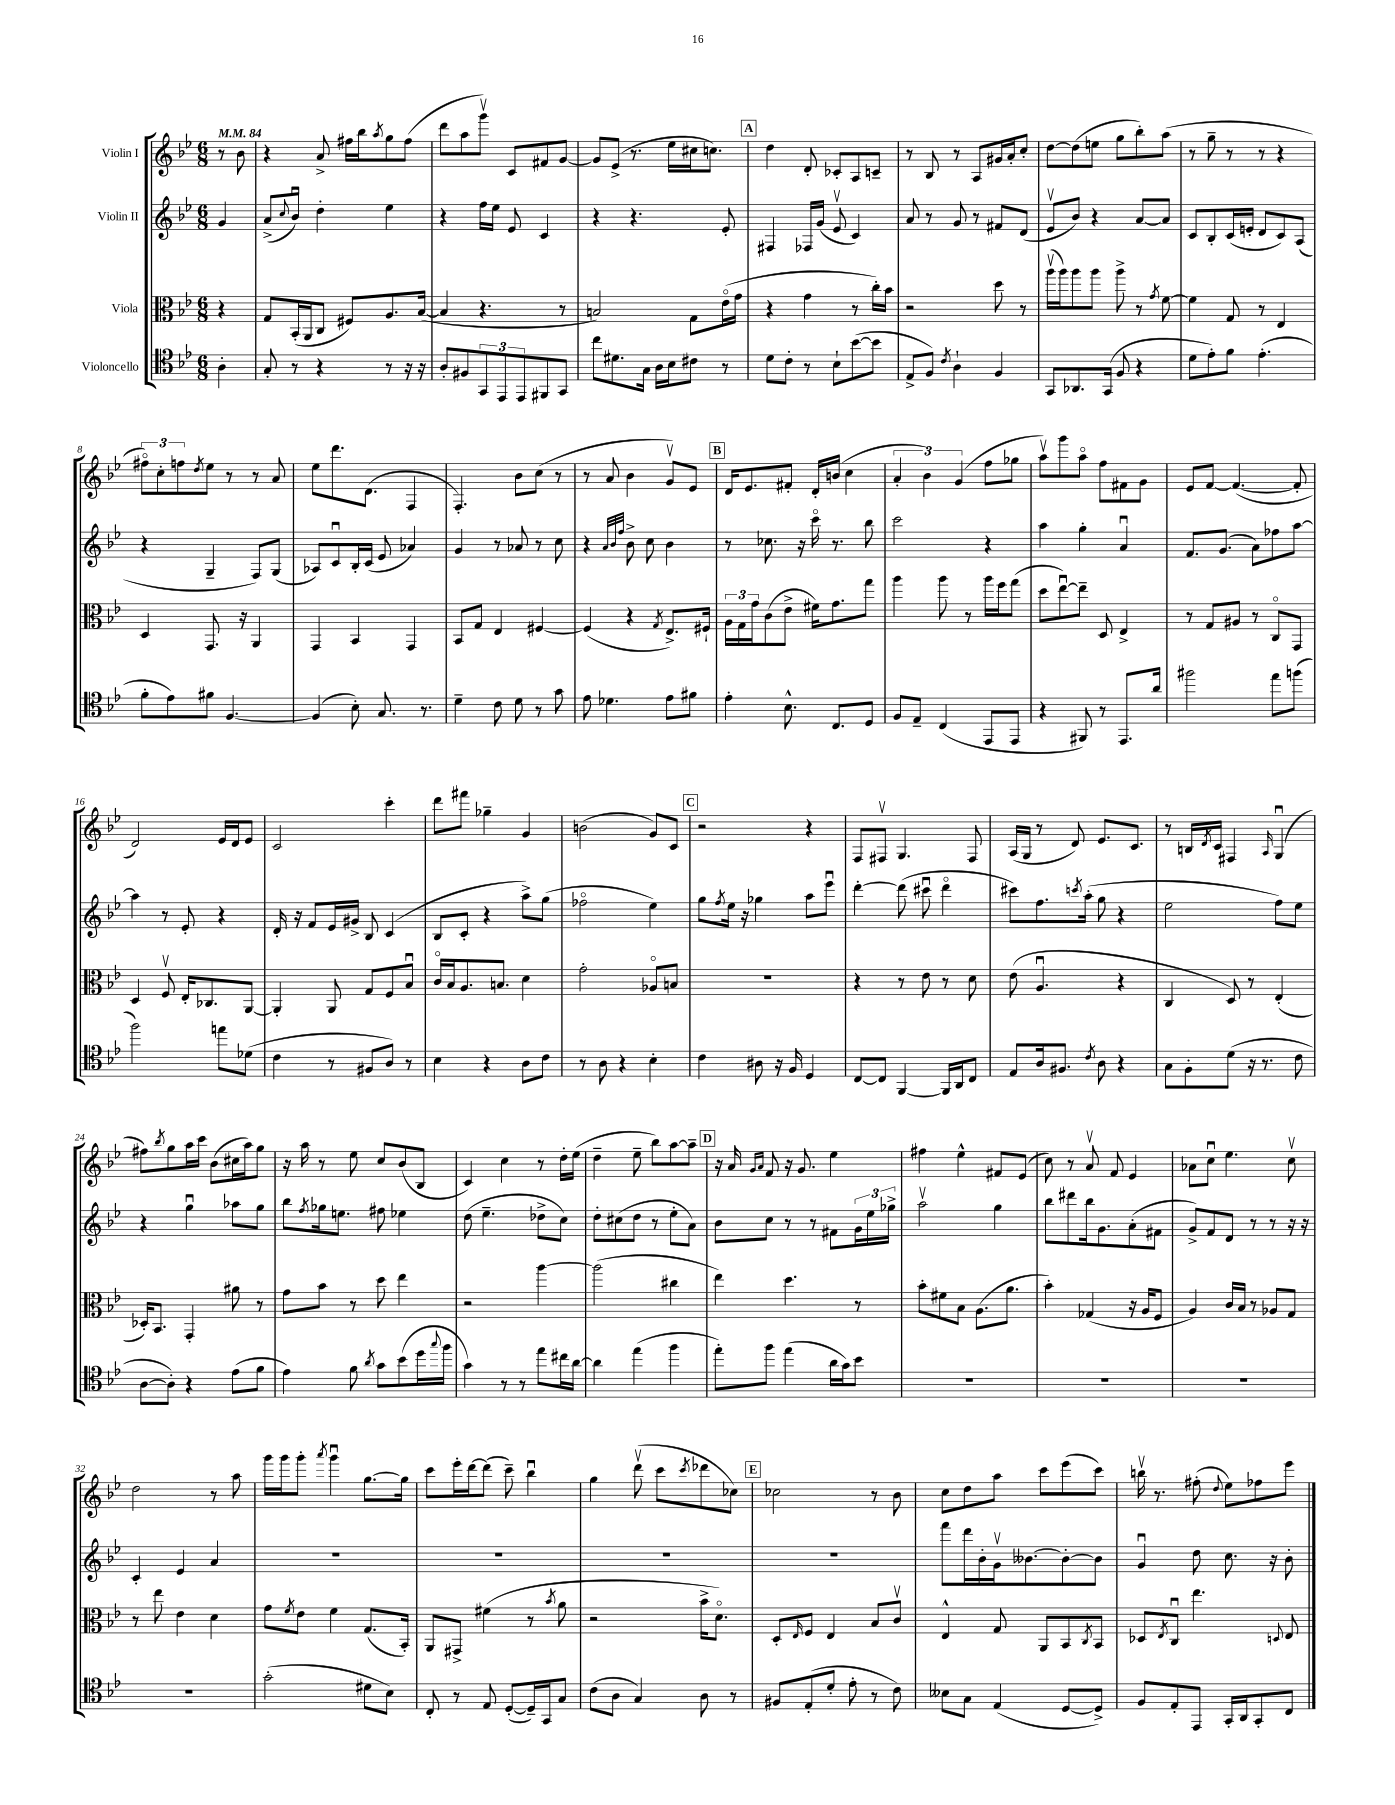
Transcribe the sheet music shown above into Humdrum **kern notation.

**kern	**kern	**kern	**kern
*staff4	*staff3	*staff2	*staff1
*clefC4	*clefC3	*clefG2	*clefG2
*k[b-e-]	*k[b-e-]	*k[b-e-]	*k[b-e-]
*M6/8	*M6/8	*M6/8	*M6/8
*MM84	*MM84	*MM84	*MM84
4A'\	4r	4g/	8r
.	.	.	8b-\
=	=	=	=
8G'/	8G/L	(8a^/L	4r
.	.	8qqcc/	.
8r	(16BB-'/L	8b-u/J)	.
.	16AA/J	.	.
4r	8C/J	4dd'\	8a^/
.	8F#/L)	.	16ff#\LL
.	.	.	16bb-\J
.	.	.	8qaa/
8r	8.A/	4ee-\	8gg\
16r	.	.	(8ff#\J
16r	([16B-/Jk	.	.
=	=	=	=
8A'/L	4B-/]	4r	8ddd\L
8F#/	.	.	8aa\
12GG/	4.r	16ff\LL	8gggv\J)
.	.	16ee-\JJ	.
12EE-/	.	.	.
.	.	8e-/	8c/L
12EE-/	.	.	.
8FF#/	.	4c/	8f#/
8GG/J	8r	.	[8g/J
=	=	=	=
8cc\L	2B/)	4r	8g/]L
8.d#\	.	.	(8e-^/J
.	.	4.r	8.r
16G\Jk	.	.	.
16A\LL	.	.	.
16B-\J	.	.	16ee-\LL
8c#\J	8G\L	.	16cc#\J
.	.	.	8.cc\J)
8r	(16e-o\L	8e-'/	.
.	16g\JJ	.	.
=	=	=	=
8d\L	4r	4F#/	4dd\
8c'\J	.	.	.
8r	4g\	16F-/LL	8d'/
.	.	(16g/JJ	.
8B-`\L	.	8e-v/	8c-'/L
([8b-\	8r	4c/)	8A/
8b-\]J	16cc'\LL)	.	8c~/J
.	16b-\JJ	.	.
=	=	=	=
8E-^/L	2r	8a/	8r
8F/J)	.	8r	8B-/
8qc/	.	.	.
4A`\	.	8g/	8r
.	.	8r	8A/L
4F/	8dd\	8f#/L	16g#/L
.	.	.	16a'/J
.	8r	(8d/J	8cc'/J
=	=	=	=
8GG/L	(16aav\LL	8e-v/L	[8dd\L
.	16aa\J)	.	.
8.AA-/	8aa\	8b-/J)	(8dd\]
.	8aa\J	4r	8ee\J
(16GG/Jk	.	.	.
8F/	8aa^\	.	8gg\L
4r	8r	[8a/L	8bb-'\)
.	8qg/	.	.
.	[8f\	8a/]J	(8aa\J
=	=	=	=
8d\L	4f\]	8c/L	8r
8e-'\)	.	8B-'/	8gg~\
8f\J	8G/	(16c/L	8r
.	.	16e'/JJ	.
(4.e-'\	8r	8d/L	8r
.	4E-/	8c/)	4r
.	.	(8A/J	.
=	=	=	=
8f'\L	4D/	4r	12ff#o\L)
.	.	.	12cc'\
8e-\)	.	.	.
.	.	.	12ff\
.	.	.	8qdd/
8f#\J	8.GG/	4G~/	8ee-\J
[4.F/	.	.	8r
.	16r	.	.
.	4AA/	8F/L)	8r
.	.	(8G/J	8a/
=	=	=	=
(4F/]	4GG/	8A-/L)	8ee-\L
.	.	8cu/	8.ddd\
8B-'\)	4BB-/	16B-'/L	.
.	.	(16c/JJ	(8.d\J
8.G/	.	8e-/	.
.	4GG/	4a-/)	4F/
8.r	.	.	.
=	=	=	=
4d~\	8BB-/L	4g/	4.F'/)
.	8G/J	.	.
8c\	4E-/	8r	.
8d\	.	8a-/	8b-\L
8r	[4F#/	8r	(8cc\J
8g\	.	8cc\	8r
=	=	=	=
8e-\	(4F#/]	4r	8r
4.d-\	.	.	8a/
.	.	32qqa/LLL	.
.	.	32qqb-/	.
.	.	32qqff/JJJ	.
.	4r	8b-^\	4b-\
.	.	8cc\	.
.	8qG/	.	.
8e-\L	8.E-^/L)	4b-\	8gv/L)
8f#\J	.	.	8e-/J
.	16F#`/Jk	.	.
=	=	=	=
4e-'\	24A\LL	8r	16d/LK
.	24G\	.	.
.	.	.	8.e-/
.	24g\J	.	.
.	(8c\	8.cc-\	.
8.B-^^\	8e-^\J	.	8f#'/J
.	.	16r	.
.	16f#\LK)	16ccco\	16d'/LL
8.C/L	8.g\	8.r	(16b/JJ
.	.	.	4cc\
8D/J	8gg\J	8bb-\	.
=	=	=	=
8F/L	4aa\	2ccc\	6a'/
8E-~/J	.	.	.
.	.	.	6b-\)
(4C/	8aa\	.	.
.	.	.	(6g/
.	8r	.	.
8EE-/L	16aa\LL	4r	8ff\L
.	16ff\J	.	.
8EE-/J	(8gg\J	.	8gg-\J
=	=	=	=
4r	8dd\L	4aa\	8aav\L)
.	[8ee-u\)	.	8ggg\
8FF#/)	8ee-~\]J	4gg'\	8aao\J
8r	8D/	.	8ff\L
8.EE-/L	4E-^/	4au/	8f#\
.	.	.	8g\J
16a/Jk	.	.	.
=	=	=	=
2ff#\	8r	8.f/L	8e-/L
.	8G/L	.	[8f/J
.	.	(8.g/J	.
.	8A#/J	.	(4.f/_
.	8r	8a\L)	.
8ee-\L	8Co/L	8ff-\	.
(8ff\J	8GG/J	[8aa\J	8f'/]
=	=	=	=
2ff\)	4D/	4aa\]	2d/)
.	8Fv/	8r	.
.	16E-'/LK	8e-'/	.
.	8.C-/	.	.
8ee\L	.	4r	16e-/LL
.	.	.	16d/J
(8d-\J	[8AA/J	.	8e-/J
=	=	=	=
4c\	4AA'/]	16d'/	2c/
.	.	16r	.
.	.	8f/L	.
8r	8AA/	16e-/L	.
.	.	16g#^/JJ	.
8F#/L	8G/L	8B-/	.
8A/J)	8F/	(4c/	4ccc'\
8r	8B-u/J	.	.
=	=	=	=
4B-\	16co/LL	8B-/L	8ddd\L
.	16B-/J	.	.
.	8.A/	8c'/J	8fff#\J
4r	.	4r	4gg-~\
.	8.B/J	.	.
8A\L	4d\	8aa^\L)	4g/
8c\J	.	(8gg\J	.
=	=	=	=
8r	2g'\	2ff-o\	(2b\
8A\	.	.	.
4r	.	.	.
4B-'\	8A-o/L	4ee-\)	8g/L)
.	8B/J	.	8c/J
=	=	=	=
4c\	2.r	8gg\L	2r
.	.	8qff/	.
.	.	16ee-\Jk	.
.	.	16r	.
8A#\	.	4gg-\	.
16r	.	.	.
16F/	.	.	.
4D/	.	8aa\L	4r
.	.	8eee-u\J	.
=	=	=	=
[8C/L	4r	[4ddd'\	8F/L
8C/]J	.	.	8F#v/J
[4FF/	8r	(8ddd\]	4.G/
.	8e-\	8ccc#u\	.
16FF/]LL	8r	4dddo\	.
16AA/J	.	.	.
8C/J	8d\	.	8F#/
=	=	=	=
8E-/L	(8e-\	8ccc#\L)	(16A/LL
.	.	.	16G/JJ
16A/k	4.Au/	8.ff\	8r
8.F#/J	.	.	.
.	.	.	8d/)
.	.	8qccc/	.
.	.	(16aa'\Jk	.
8qc/	.	.	.
8A\	.	8gg\	8.e-/L
4r	4r	4r	.
.	.	.	8.c/J
=	=	=	=
8G\L	4C/	2ee-\	8r
8F'\	.	.	16B/LL
.	.	.	8qd/
.	.	.	16c/JJ
(8d\J	8D/)	.	4F#/
16r	8r	.	.
8.r	.	.	.
.	.	.	16qqA/
.	(4E-'/	8ff\L)	(4Gu/
8c\	.	8ee-\J	.
=	=	=	=
[8A\L	16D-'/LK)	4r	8ff#\L)
.	8.BB-/J	.	.
.	.	.	8qbb-/
8A'\]J)	.	.	8gg\
4r	4GG'/	4ggu\	16aa\L
.	.	.	16ccc\JJ
.	.	.	(8b-\L
(8e-\L	8a#\	8aa-\L	16cc#\L
.	.	.	16aa\J)
8f\J	8r	8gg\J	8gg\J
=	=	=	=
4e-\)	8g\L	8bb-\L	16r
.	.	.	16aa\
.	.	8qff/	.
.	8b-\J	16gg-\k	8r
.	.	8.ee\J	.
8f\	8r	.	8ee-\
8qa/	.	.	.
8g\L	8dd\	8ff#\	8cc/L
(8b-\	4ee-\	4ee-\	(8b-/
16dd\L	.	.	8B-/J
8qqgg/	.	.	.
16ff\JJ	.	.	.
=	=	=	=
4g\)	2r	(8dd\	4c/)
.	.	4.ee-~\	.
8r	.	.	4cc\
8r	.	.	.
8ee-\L	[4aa\	8dd-^\L	8r
16cc#\L	.	8cc\J)	16dd'\LL
[16a\JJ	.	.	(16ee-\JJ
=	=	=	=
4a\]	(2aa\]	8dd'\L	4dd~\
.	.	(8cc#\	.
(4ee-\	.	8dd\J	8ee-~\
.	.	8r	8bb-\L)
4ff\	4cc#\	8ee-'\L	[8aa\
.	.	8a\J)	8aa~\]J
=	=	=	=
8ee-'\L)	4ee-\)	8b-\L	16r
.	.	.	16a/
.	.	.	16qqg/LL
.	.	.	16qqa/JJ
8ff\J	.	8cc\J	8f/
(4ee-\	4.dd\	8r	16r
.	.	.	8.g/
.	.	8r	.
16a\LL	.	8f#\L	4ee-\
16g\J)	.	.	.
8b-\J	8r	24g\L	.
.	.	24ee-\	.
.	.	24gg-^\JJ	.
=	=	=	=
2.r	8b-'\L	2aav\	4ff#\
.	8f#\	.	.
.	8B-\J	.	4ee-^^\
.	(8.A\L	.	.
.	.	4gg\	8f#/L
.	8.a\J	.	.
.	.	.	(8e-/J
=	=	=	=
2.r	4b-'\)	8bb-\L	8cc\)
.	.	8ddd#\	8r
.	(4G-/	16bb-\k	8av/
.	.	8.g\	.
.	.	.	8f/
.	16r	(8a'\	4e-/
.	16A/LK	.	.
.	8F/J	8f#\J	.
=	=	=	=
2.r	4A/)	8g^/L)	8a-\L
.	.	8f/	8ccu\J
.	16c/LL	8d/J	4.ee-\
.	16B-/JJ	.	.
.	8r	8r	.
.	8A-/L	8r	.
.	8G/J	16r	8ccv\
.	.	16r	.
=	=	=	=
2.r	8r	4c'/	2dd\
.	8ee-\	.	.
.	4e-\	4e-/	.
.	4d\	4a/	8r
.	.	.	8aa\
=	=	=	=
(2g'\	8g\L	2.r	16ggg\LL
.	.	.	16ggg\J
.	8qf/	.	.
.	8e-\J	.	8ggg'\J
.	.	.	8qaaa/
.	4f\	.	4gggu\
8d#\L	(8.G/L	.	[8.gg\L
8B-\J)	.	.	.
.	16BB-'/Jk)	.	16gg\]Jk
=	=	=	=
8C'/	8AA/L	2.r	8ccc\L
8r	8GG#^/J	.	16eee-'\L
.	.	.	[16ddd\J
8E-/	(4f#\	.	(8ddd\]J
([8D'/L	.	.	8ccc~\)
16D~/]L)	8r	.	4bb-u\
16GG/J	.	.	.
.	8qb-/	.	.
8G/J	8a\	.	.
=	=	=	=
(8c\L	2r	2.r	4gg\
8A\J	.	.	.
4G/)	.	.	(8dddv\
.	.	.	8ccc\L
.	.	.	8qccc/
8A\	16b-^\LK	.	8ddd-\
.	8.do\J)	.	.
8r	.	.	8cc-\J)
=	=	=	=
8F#/L	8D'/L	2.r	2cc-\
.	16qqE-/	.	.
(8E-'/	8F/J	.	.
8d'/J	4E-/	.	.
8e-'\	.	.	.
8r	8B-/L	.	8r
8c\)	8cv/J	.	8b-\
=	=	=	=
8B--\L	4E-^^/	8fff\L	8cc\L
8G\J	.	16ddd\L	8dd\
.	.	16b-'\	.
(4E-/	8G/	16gv\J	8aa\J
.	.	[8.b--\	.
.	8AA/L	.	8ccc\L
[8D/L	8BB-/	8b--'\_	(8eee-\
.	8qC/	.	.
8D^/]J)	8BB-/J	8b--\]J	8ccc\J)
=	=	=	=
8F/L	8D-/L	4gu/	16bbv\
.	.	.	8.r
.	8qE-/	.	.
8E-'/	8Cu/J	.	.
8EE-/J	4.ee-\	8dd\	(8ff#'\
.	.	.	8qqdd/
16GG'/LL	.	8.cc\	8ee-\L)
16AA/J	.	.	.
8GG'/	.	.	8ff-\
.	.	16r	.
.	8qqD/	.	.
8C/J	8E-/	8b-'\	8eee-\J
==	==	==	==
*-	*-	*-	*-
